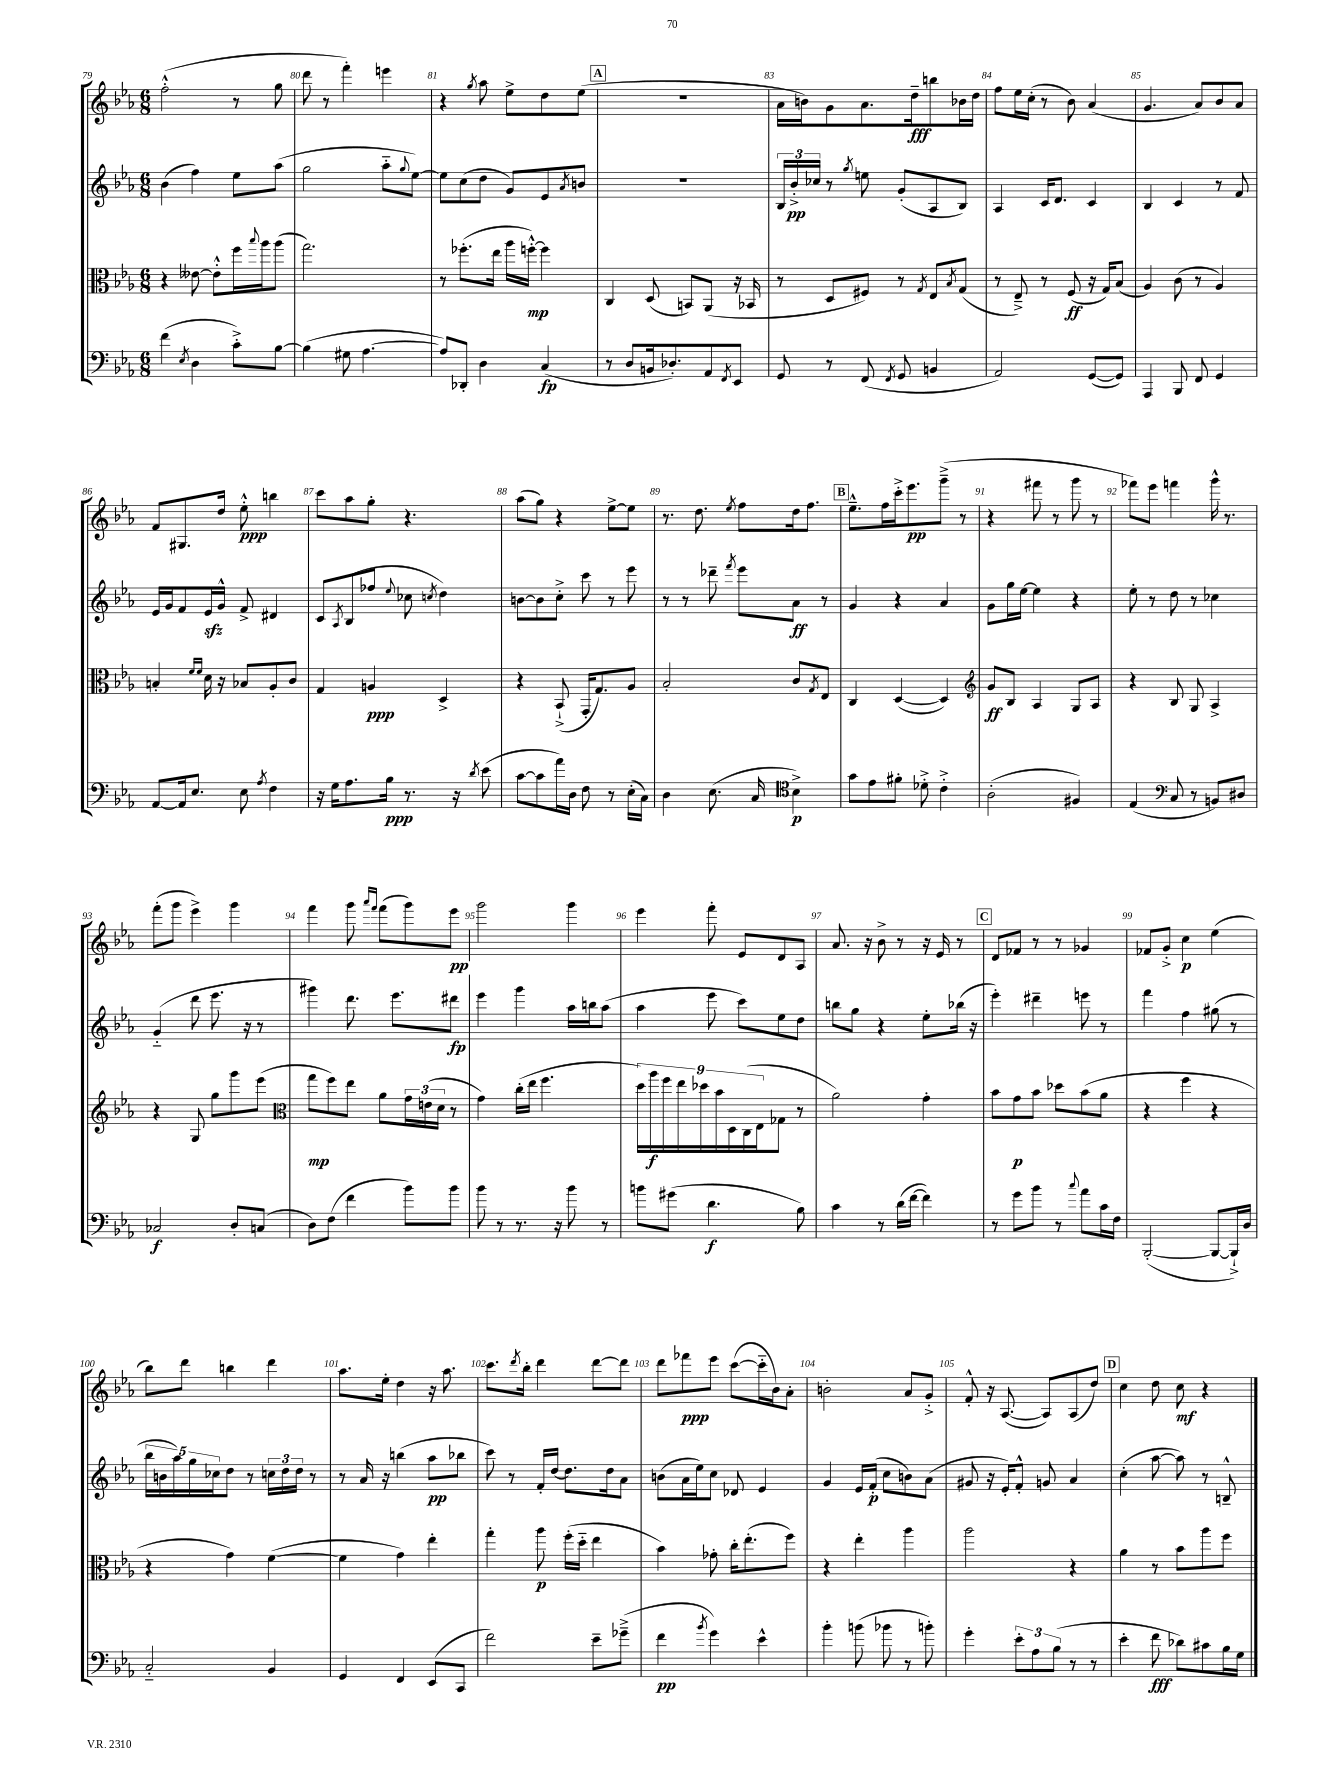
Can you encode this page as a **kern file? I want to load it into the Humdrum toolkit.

**kern	**kern	**kern	**kern
*staff4	*staff3	*staff2	*staff1
*clefF4	*clefC3	*clefG2	*clefG2
*k[b-e-a-]	*k[b-e-a-]	*k[b-e-a-]	*k[b-e-a-]
*M6/8	*M6/8	*M6/8	*M6/8
(4f\	4r	(4b-\	(2ff'^^\
8qE-/	.	.	.
4D\	[8e--\	4ff\)	.
.	8e--'^^\]L	.	.
8c'^\L)	16ff\L	8ee-\L	8r
.	8qqbb-/	.	.
.	16aa-\J	.	.
[8B-\J	(8aa-\J	(8aa-\J	8gg\
=	=	=	=
(4B-\]	2.gg\)	2gg\	8ddd\
.	.	.	8r
8G#\	.	.	4fff'\)
[4.A-\	.	.	.
.	.	8aa-'~\L	4eee\
.	.	8qqgg/	.
.	.	[8ee-\J)	.
=	=	=	=
8A-/]L)	8r	8ee-\]L	4r
8DD-'/J	(8.ff-'\L	(8cc\	.
.	.	.	8qgg/
4D\	.	8dd\J	8aa-\
.	16ee-\Jk	.	.
.	16aa-\LL	8g/L)	8ee-^\L
.	[16ff'^^\JJ)	.	.
(4C/	4ff\]	8e-/	8dd\
.	.	8qa-/	.
.	.	8b/J	(8ee-\J
=	=	=	=
8r	4C/	2.r	2.r
8D/L	.	.	.
16BB/k	(8D/	.	.
8.D-'/)	.	.	.
.	8BB/L)	.	.
8AA-/	(8AA-/J	.	.
8qFF/	.	.	.
8EE-/J	16r	.	.
.	16BB-/	.	.
=	=	=	=
8GG/	8r	24B-/LL	16a-\LL
.	.	24b-'^/	.
.	.	.	16b\J)
.	.	24cc-/JJ	.
8r	8D/L	8r	8g\
.	.	8qgg/	.
(8FF/	8F#/J)	8ee\	8.a-\
8qFF/	.	.	.
8GG/	8r	(8g'/L	.
.	.	.	16dd~\k
.	8qG/	.	.
4BB/	8E-/L	8A-/	8bb\
.	8qB-/	.	.
.	(8G/J	8B-/J)	16b-\L
.	.	.	16dd\JJ
=	=	=	=
2AA-/)	8r	4A-/	8ff\L
.	8E-~^/)	.	16ee-\L
.	.	.	(16cc'\JJ
.	8r	16c/LK	8r
.	.	8.d/J	.
.	(8F/	.	8b-\)
([8GG/L	16r	4c/	(4a-/
.	16G/LK)	.	.
8GG/]J)	(8B-/J	.	.
=	=	=	=
4AAA-/	4A-/)	4B-/	4.g/
8BBB-/	(8c\	4c/	.
8FF/	8r	.	8a-/L)
4GG/	4A-/)	8r	8b-/
.	.	8f/	8a-/J
=	=	=	=
[8AA-/L	4B'/	16e-/LL	8f/L
.	.	16g/J	.
16AA-/]k	.	8f/	8.G#/
8.E-/J	.	.	.
.	16qqf/LL	.	.
.	16qqf/JJ	.	.
.	16d\	16e-/L	.
.	16r	16g^^/JJ	16dd/Jk
8E-\	8B-/L	8f^/	8ee-'^^\
8qA-/	.	.	.
4F\	8A-'/	4d#/	4bb\
.	8c/J	.	.
=	=	=	=
16r	4G/	8c/L	8ccc\L
16G\LK	.	.	.
.	.	8qA-/	.
8.A-\	.	(8B-/	8aa-\
.	4A/	8ff-/J	8gg'\J
16B-\Jk	.	.	.
.	.	8qqee-/	.
8.r	.	8cc-\	4.r
.	.	8qcc/	.
.	4D^/	4dd\)	.
16r	.	.	.
8qd/	.	.	.
(8e-\	.	.	.
=	=	=	=
[8c\L	4r	[8b\L	(8aa-\L
8c\]	.	8b\]	8gg\J)
16a-\L)	(8BB-`^/	8cc'^\J	4r
16D\JJ	.	.	.
8F\	16GG'/LK	8ccc\	.
.	8.G/)	.	.
8r	.	8r	[8ee-^\L
(16E-'\LL	8A-/J	8eee-\	8ee-\]J
16C\JJ)	.	.	.
=	=	=	=
4D\	2B-'/	8r	8.r
.	.	8r	.
.	.	.	8.dd\
(8.E-\	.	8ddd-~\	.
.	.	8qfff/	8qee-/
.	.	8eee-\L	8ff\L
16C/	.	.	.
*clefC4	*	*	*
4B-^\)	8c/L	8a-\J	16dd\k
.	.	.	8.ff\J
.	8qG/	.	.
.	8E-/J	8r	.
=	=	=	=
8g\L	4C/	4g/	8.ee-~^^\L
8e-\	.	.	.
.	.	.	16ff\L
8f#'\J	([4D/	4r	16ccc'^\J
.	.	.	8.eee-\
8d-'^\	.	.	.
4c'^\	4D/])	4a-/	(8ggg~^\J
.	.	.	8r
=	=	=	=
*	*clefG2	*	*
(2A-'\	8g/L	8g\L	4r
.	8B-/J	16gg\L	.
.	.	[16ee-\JJ	.
.	4A-/	4ee-\]	8fff#\
.	.	.	8r
4F#/)	8G/L	4r	8ggg\
.	8A-/J	.	8r
=	=	=	=
(4E-/	4r	8ee-'\	8fff-\L)
.	.	8r	8eee-\J
*clefF4	*	*	*
8C/	8B-/	8dd\	4fff\
8r	8G/	8r	.
8BB/L)	4A-^/	4cc-\	16ggg^^\
.	.	.	8.r
8D#/J	.	.	.
=	=	=	=
2C-/	4r	(4g'~/	(8fff'\L
.	.	.	8ggg\J
.	8G/	8ddd\	4eee-^\)
.	8gg\L	8.eee-\	.
8D'/L	8ggg\	.	4ggg\
.	.	16r	.
(8C/J	(8eee-\J	8r	.
=	=	=	=
*	*clefC3	*	*
8D\L)	8gg\L	4ggg#\)	4fff\
(8F\J	8ff\)	.	.
4f\	8ee-\J	8.ddd\	8ggg\
.	.	.	16qqaaa-/LL
.	.	.	16qqfff/JJ
.	8a-\L	.	(8fff\L
.	.	8.eee-\L	.
8b-\L)	24g\L	.	8ggg\)
.	(24e\	.	.
.	24d\JJ	.	.
8b-\J	8r	8ddd#\J	8eee-\J
=	=	=	=
8b-\	4g\)	4eee-\	2ggg\
8r	.	.	.
8.r	(16cc'\LL	4ggg\	.
.	16ee-\JJ	.	.
.	4.ff\	.	.
16r	.	.	.
8b-\	.	16aa-\LL	4ggg\
.	.	16bb\J	.
8r	.	(8aa-\J	.
=	=	=	=
8b\L	18dd\LL)	4aa-\	4eee-\
.	18aa-\	.	.
.	18ff\	.	.
(8g#\J	.	.	.
.	18ee-\	.	.
.	18dd-\	.	.
4.d\	.	8eee-\	8fff'\
.	18b-\	.	.
.	18D\	.	.
.	.	8ccc\L)	8e-/L
.	(18C\	.	.
.	18E-\J	.	.
.	8G-\J	8ee-\	8d/
8B-\)	8r	8dd\J	8A-/J
=	=	=	=
4c\	2a-\)	8bb\L	8.a-/
.	.	8gg\J	.
.	.	.	16r
8r	.	4r	8b-^\
(16d\LL	.	.	8r
[16f\JJ	.	.	.
4f\])	4g'\	8ee-'\L	16r
.	.	.	16e-/
.	.	(16bb-\Jk	8r
.	.	16r	.
=	=	=	=
8r	8b-\L	4eee-'\)	8d/L
8g\L	8g\	.	8f-/J
8b-\J	8b-\J	4ddd#~\	8r
8r	8dd-\L	.	8r
8qqcc/	.	.	.
8a-\L	(8b-\	8eee\	4g-/
16c\L	8a-\J	8r	.
16F\JJ	.	.	.
=	=	=	=
([2BBB-'/	4r	4fff\	8f-/L
.	.	.	8g'^/J
.	4ff\	4ff\	4cc\
8BBB-/_L	4r	(8gg#\	(4ee-\
16BBB-`^/]L)	.	8r	.
16D/JJ	.	.	.
=	=	=	=
2C'~/	4r	20bb-\LL	8bb-\L)
.	.	20b\	.
.	.	20aa-\)	.
.	.	.	8ddd\J
.	.	20gg\	.
.	.	20cc-\J	.
.	4g\)	8dd\J	4bb\
.	.	8r	.
4BB-/	([4f\	24cc\LL	4ddd\
.	.	24dd\	.
.	.	24dd\JJ	.
.	.	8r	.
=	=	=	=
4GG/	4f\]	8r	8.aa-\L
.	.	16a-/	.
.	.	16r	16ee-'\Jk
4FF/	4g\)	(4bb\	4dd\
(8EE-/L	4ee-'\	8aa-\L	16r
.	.	.	8.aa-\
8CC/J	.	8bb-\J	.
=	=	=	=
2f\)	4gg'\	8ccc\)	8.ccc\L
.	.	8r	.
.	.	.	8qddd/
.	.	.	16bb-'\Jk
.	8aa-\	16f'/LL	4ddd\
.	.	[16dd/JJ	.
.	(16ff'\LL	8.dd\]L	.
.	16dd'~\JJ	.	.
8e-~\L	4ee-\	.	[8ddd\L
.	.	16dd\k	.
(8g-~^\J	.	8a-\J	8ddd\]J
=	=	=	=
4f\	4b-\)	(8b\L	8ddd\L
.	.	16a-\L	8fff-\
.	.	16ee-\J)	.
8qb-/	.	.	.
4g\)	8g-'\	8cc\J	8eee-\J
.	16cc'\LK	8d-/	([8ccc\L
.	(8.ee-'\	.	.
4e-^^\	.	4e-/	16ccc'~\]L
.	.	.	16b-\J)
.	8ff\J)	.	8a-'\J
=	=	=	=
4b-'\	4r	4g/	2b'\
(8b\	4ee-'\	16e-/LL	.
.	.	(16f'/JJ	.
8b-\	.	8cc\L	.
8r	4aa-\	8b\)	8a-/L
8b'\)	.	(8a-\J	8g'^/J
=	=	=	=
4g'\	2aa-\	8g#/	8f'^^/
.	.	16r	16r
.	.	16e-'/LK)	([8.A-/
12e-'\L	.	8f'^^/J	.
12A-\	.	.	.
.	.	8g/	8A-/]L)
(12B-\J	.	.	.
8r	4r	4a-/	(8A-/
8r	.	.	8dd/J)
=	=	=	=
4e-'\	4a-\	(4cc'\	4cc\
8f\	8r	[8aa-\	8dd\
8d-\L)	8b-\L	8aa-\])	8cc\
8c#\	8aa-\	8r	4r
16B-\L	8ff\J	8B~^^/	.
16G\JJ	.	.	.
==	==	==	==
*-	*-	*-	*-
